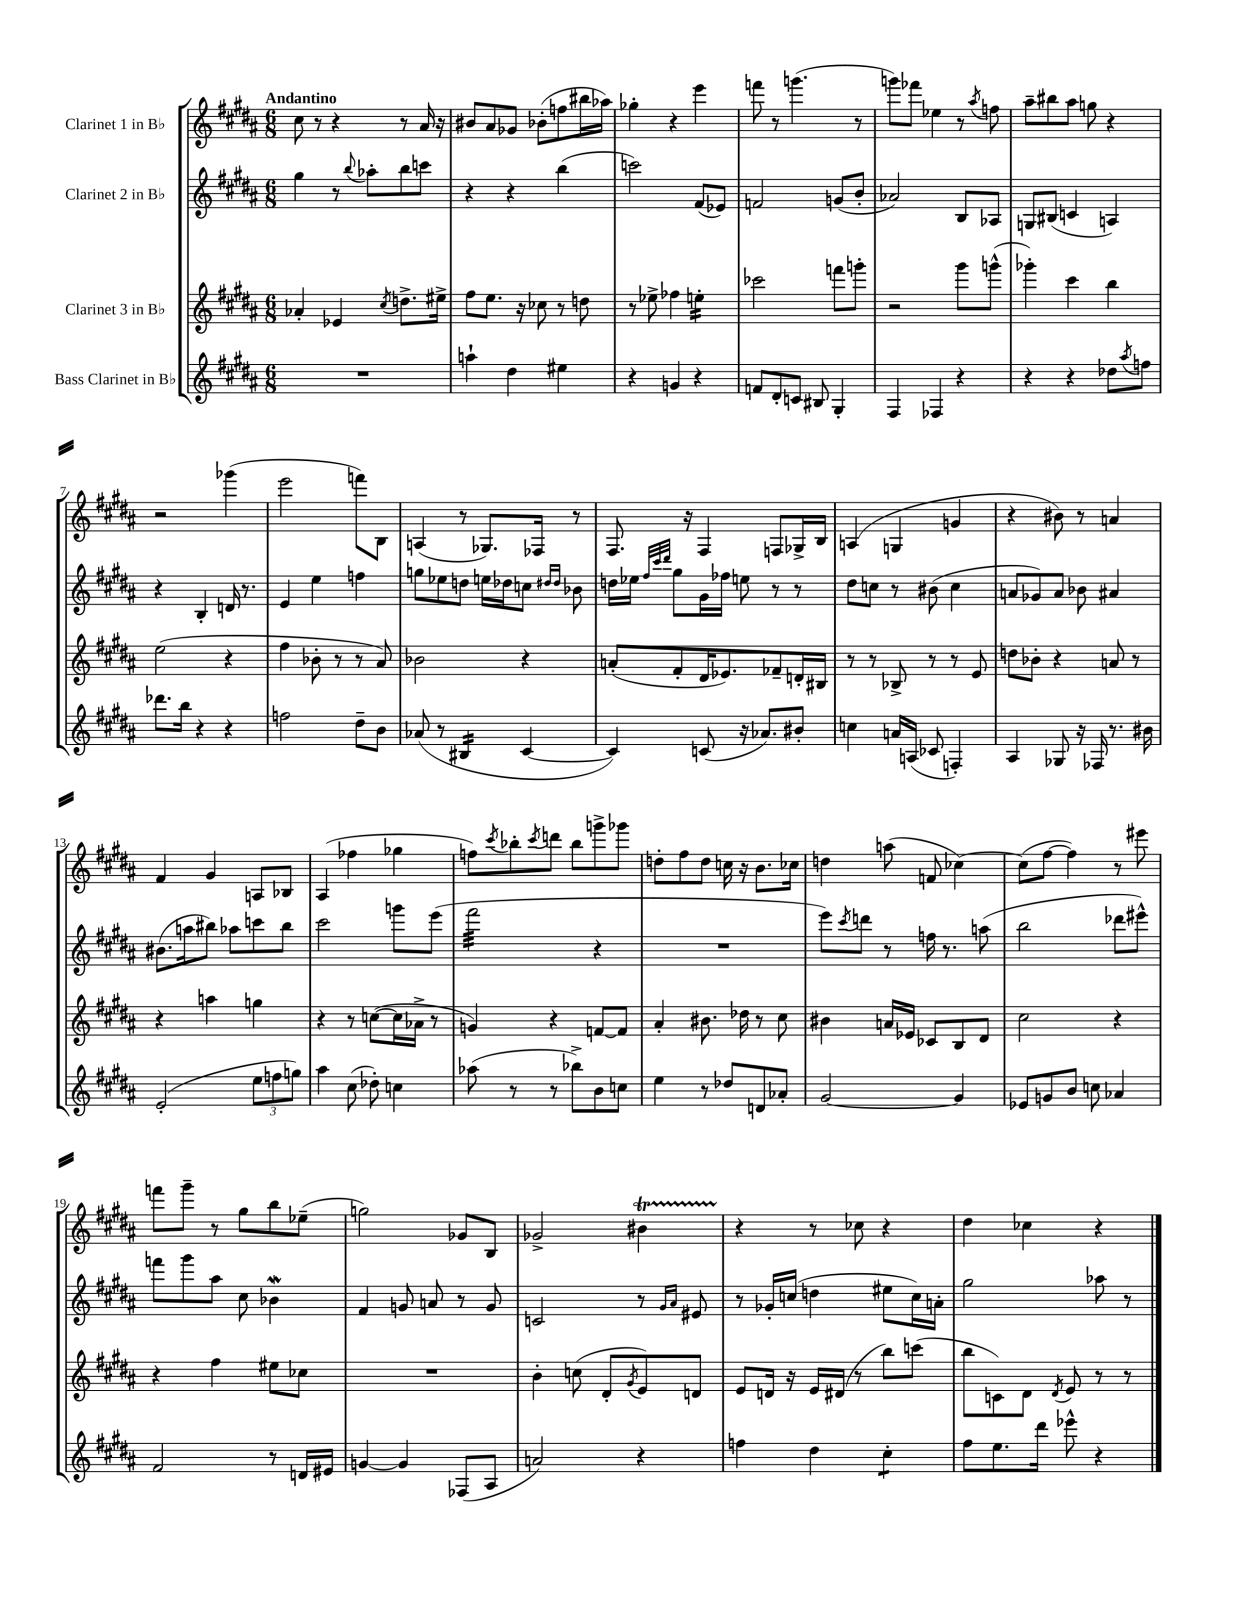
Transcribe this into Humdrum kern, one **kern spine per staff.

**kern	**kern	**kern	**kern
*staff4	*staff3	*staff2	*staff1
*clefG2	*clefG2	*clefG2	*clefG2
*k[f#c#g#d#a#]	*k[f#c#g#d#a#]	*k[f#c#g#d#a#]	*k[f#c#g#d#a#]
*M6/8	*M6/8	*M6/8	*M6/8
2.r	4a-'/	4gg#\	8cc#\
.	.	.	8r
.	4e-/	8r	4r
.	.	8qqbb/	.
.	.	8aa-'\L	.
.	8qcc#/	.	.
.	8.dd^\L	8bb\	8r
.	.	8ccc\J	16a#/
.	16ee#^\Jk	.	16r
=	=	=	=
4aa`\	8ff#\L	4r	8b#/L
.	8.ee\J	.	8a#/
4dd#\	.	4r	8g-/J
.	16r	.	.
.	8cc-\	.	(8b-'\L
4ee#\	8r	(4bb\	8ff\
.	8dd\	.	16bb#\L
.	.	.	16aa-\JJ)
=	=	=	=
4r	8r	2ccc\)	4gg-'\
.	8ee-^\	.	.
4g/	4ff-\	.	4r
4r	4ee'\	(8f#/L	4eee\
.	.	8e-/J)	.
=	=	=	=
8f/L	2ccc-\	2f/	8fff\
8d#'/	.	.	8r
8c/J	.	.	(4.ggg\
8B#/	.	.	.
4G#'/	8fff\L	(8g/L	.
.	8ggg'\J	8b'/J	8r
=	=	=	=
4F#/	2r	2a-/)	8ggg\L)
.	.	.	8fff-\J
4F-/	.	.	4ee-\
4r	8ggg#\L	8B/L	8r
.	.	.	8qaa#/
.	(8ggg^^\J	8A-/J	8ff\
=	=	=	=
4r	4ggg-'\)	8G/L	8aa#~\L
.	.	(8B#/J	8bb#\
4r	4ccc#\	4c/	8aa#\J
.	.	.	8gg\
8dd-\L	4bb\	4A/)	4r
8qaa#/	.	.	.
8ff\J	.	.	.
=	=	=	=
8.ddd-\L	(2ee\	4r	2r
16bb\Jk	.	.	.
4r	.	4B'/	.
4r	4r	16d/	(4ggg-\
.	.	8.r	.
=	=	=	=
2ff\	4ff#\	4e/	2eee\
.	8b-'\	4ee\	.
.	8r	.	.
8dd#~\L	8r	4ff\	8fff\L)
8b\J	8a#/)	.	8B\J
=	=	=	=
(8a-/	2b-\	8gg\L	(4A/
8r	.	8ee-\	.
4B#/	.	8dd\J	8r
.	.	16ee\LL	8.G-/L)
.	.	16dd-\J	.
[4c#/	4r	8cc\J	.
.	.	.	16F-/Jk
.	.	16qqdd#/LL	.
.	.	16qqdd#/JJ	.
.	.	8b-\	8r
=	=	=	=
4c#/])	(8a'/L	16dd\LL	8.F#/
.	.	16ee-\JJ	.
.	.	32qqff#/LLL	.
.	.	32qqccc#/	.
.	.	32qqddd#/JJJ	.
.	8f#'/	8gg#\L	.
.	.	.	16r
(8c/	16d#/K	16g#\L	4F#/
.	8.e-/)	16ff-\JJ	.
16r	.	8ee\	.
8.a-/L)	.	.	.
.	8f-~/	8r	8F/L
8b#'/J	16d'/L	8r	16G-^/L
.	16B#/JJ	.	16B/JJ
=	=	=	=
4cc\	8r	8dd#\L	(4A/
.	8r	8cc\J	.
16a/LL	8B-^/	8r	4G/
(16A/JJ	.	.	.
8c-/	8r	(8b#\	.
4F'/)	8r	4cc\	4g/
.	8e/	.	.
=	=	=	=
4A#/	8dd\L	8a/L	4r
.	8b-'\J	8g-/)	.
8G-/	4r	8a/J	8b#\)
16r	.	8b-\	8r
16F-/	.	.	.
8.r	8a/	4a#/	4a/
.	8r	.	.
16b#\	.	.	.
=	=	=	=
(2e'/	4r	(8.b#\L	4f#/
.	.	16aa\k	.
.	4aa\	8bb#\J)	4g#/
.	.	8aa-\L	.
12ee\L	4gg\	8ccc\	8A/L
12ff\	.	.	.
.	.	8bb#\J	8B-/J
12gg\J)	.	.	.
=	=	=	=
4aa#\	4r	2ccc#\	(4A#/
(8cc#\	8r	.	4ff-\
8dd-'\)	([8cc\L	.	.
4cc\	16cc\]L	8ggg\L	4gg-\
.	16a-^\JJ	.	.
.	8r	(8eee\J	.
=	=	=	=
(8aa-\	4g/)	2fff#\	8ff\L)
.	.	.	8qccc#/
8r	.	.	8bb-'\
.	.	.	8qccc#/
8r	4r	.	8ddd\J
8bb-^\L)	.	.	8bb-\L
8b\	[8f/L	4r	8ggg^\
8cc\J	8f/]J	.	8ggg-\J
=	=	=	=
4ee\	4a#'/	2.r	8dd'\L
.	.	.	8ff#\
8r	8.b#\	.	8dd\J
8dd-/L	.	.	16cc\
.	16dd-\	.	16r
8d/	8r	.	8.b\L
8a-'/J	8cc#\	.	.
.	.	.	16cc-\Jk
=	=	=	=
[2g#/	4b#\	8eee\L)	4dd\
.	.	8qccc#/	.
.	.	8ddd\J	.
.	16a/LL	8r	(8aa\
.	16e-/JJ	.	.
.	8c-/L	16ff\	8f/
.	.	8.r	.
4g#/]	8B/	.	[4cc-\)
.	8d#/J	(8aa\	.
=	=	=	=
8e-/L	2cc#\	2bb\	(8cc-\]L
8g/	.	.	[8ff#\J
8b/J	.	.	4ff#\])
8cc\	.	.	.
4a-/	4r	8ddd-\L	8r
.	.	8eee#^^\J)	8eee#\
=	=	=	=
2f#/	4r	8fff\L	8fff\L
.	.	8ggg#\	8ggg#~\J
.	4ff#\	8aa#\J	8r
.	.	8cc#\	8gg#\L
8r	8ee#\L	4b-\	8bb\
16d/LL	8cc-\J	.	(8ee-~\J
16e#/JJ	.	.	.
=	=	=	=
[4g/	2.r	4f#/	2gg\)
4g/]	.	8g/	.
.	.	8a/	.
(8F-/L	.	8r	8g-/L
8A#/J	.	8g/	8B/J
=	=	=	=
2a/)	4b'\	2c/	2g-^/
.	(8cc\	.	.
.	8d#'/L	.	.
.	8qg#/	.	.
4r	8e/)	8r	4b#\
.	.	16qqg#/LL	.
.	.	16qqa#/JJ	.
.	8d/J	8e#/	.
=	=	=	=
4ff\	8e/L	8r	4r
.	16d/Jk	16g-'/LL	.
.	16r	(16cc/JJ	.
4dd#\	16e/LL	4dd\	8r
.	(16d#/JJ	.	.
.	8r	.	8cc-\
4cc#'\	8bb\L)	8ee#\L	4r
.	(8ccc\J	16cc\L)	.
.	.	16a'\JJ	.
=	=	=	=
8ff#\L	8bb\L	2gg#\	4dd#\
8.ee\	8c\)	.	.
.	8d#\J	.	4cc-\
16ddd#\Jk	.	.	.
.	8qd#/	.	.
8eee-^^\	8e/	.	.
4r	8r	8aa-\	4r
.	8r	8r	.
==	==	==	==
*-	*-	*-	*-
